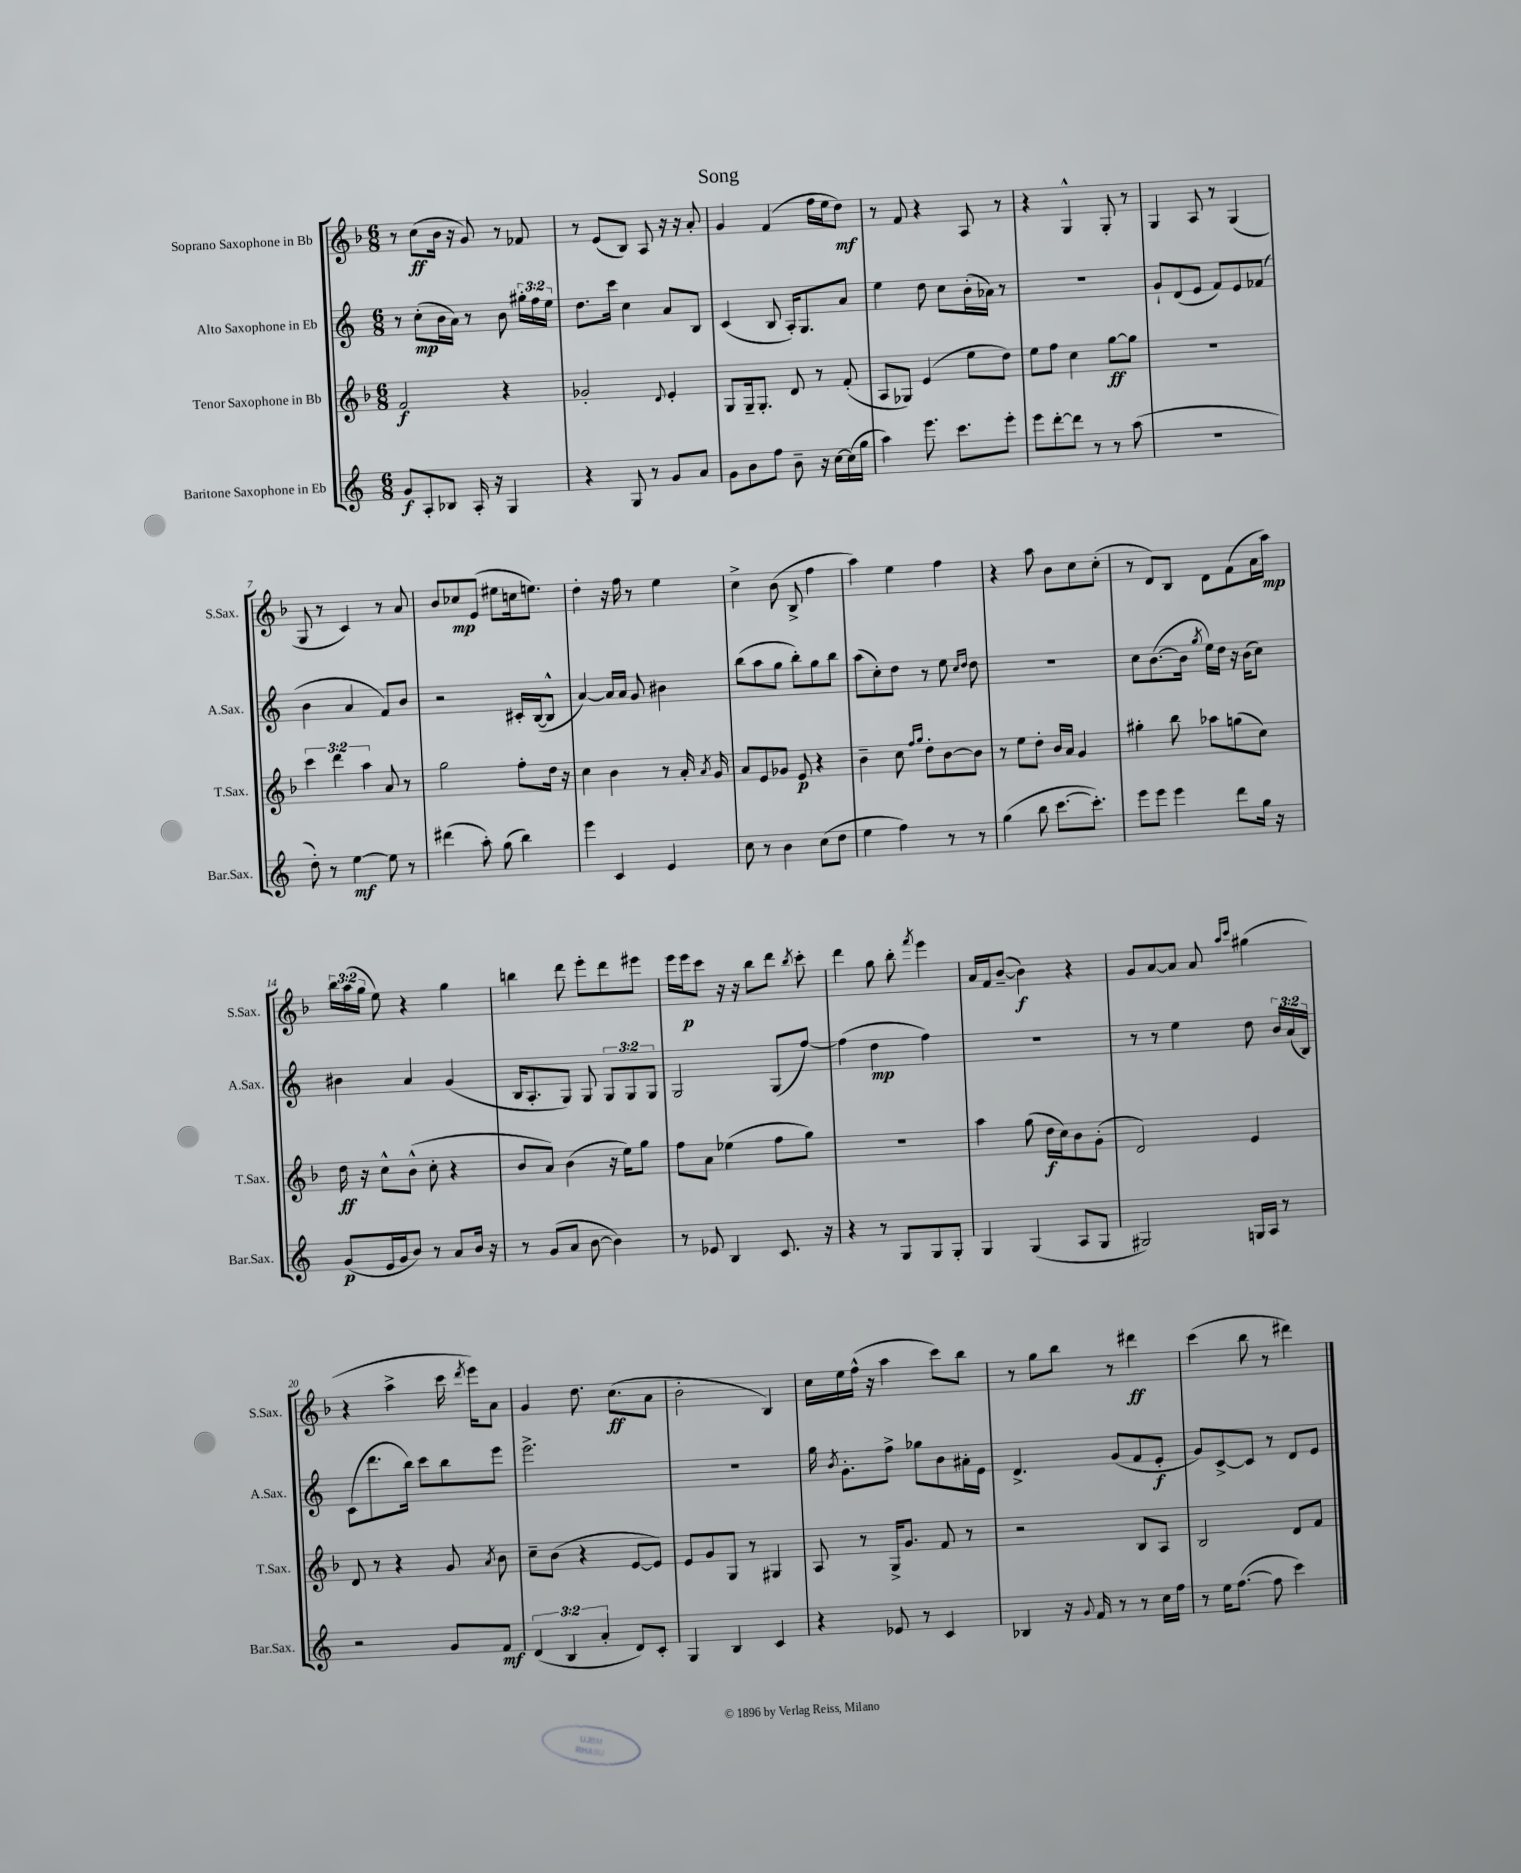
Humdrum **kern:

**kern	**kern	**kern	**kern
*staff4	*staff3	*staff2	*staff1
*clefG2	*clefG2	*clefG2	*clefG2
*k[]	*k[b-]	*k[]	*k[b-]
*M6/8	*M6/8	*M6/8	*M6/8
8g	2f	8r	8r
8A'	.	(8cc'	(8cc
8B-	.	16b	16b-
.	.	16a)	16r
16A'	.	8r	8g)
16r	.	.	.
4G	4r	8b	8r
.	.	24gg#'	8f-
.	.	24ff	.
.	.	24ee	.
=	=	=	=
4r	2g-'	8.dd	8r
.	.	.	(8e
.	.	16ccc	.
8G	.	4cc	8B-)
8r	.	.	8A
.	8qqd	.	.
8g	4e'	8a	16r
.	.	.	16r
8a	.	8B	8a'
=	=	=	=
8g	8G	(4c	4g
8b	16G~	.	.
.	8.G'	.	.
8ff	.	8B	(4f
8b~	8d	16A')	.
.	.	8.G	.
16r	8r	.	16ff
[16cc	.	.	16ee
(16cc]	(8f'	8a	8dd)
16gg	.	.	.
=	=	=	=
4aa)	8A	4ee	8r
.	8G-)	.	8f
8.eee	(4e	8dd	4r
.	.	8cc	.
8.ccc	.	.	.
.	8ee	(16b'	8A
.	.	16a-)	.
8eee'	8dd)	8r	8r
=	=	=	=
8eee	8ee	2.r	4r
[8ddd'	8ff	.	.
8ddd]	4cc	.	4G^^
8r	.	.	.
8r	[8gg	.	8G'
(8aa	8gg]	.	8r
=	=	=	=
2.r	2.r	8g`	4G
.	.	(8d	.
.	.	8e	8A
.	.	8f)	8r
.	.	8e	(4G
.	.	(8f-	.
=	=	=	=
8dd')	6ccc	4b	8G
8r	.	.	8r
.	6ddd	.	.
[4ee	.	4a	4c)
.	6aa	.	.
8ee]	8a	8f)	8r
8r	8r	8b	8a
=	=	=	=
(4ddd#	2gg	2r	8b-
.	.	.	8cc-
8aa')	.	.	(8e
(8gg	.	.	8ee#
4bb)	8ff'	16c#'	16cc
.	.	([16B	8.ee)
.	16dd	8B^^]	.
.	16r	.	.
=	=	=	=
4eee	4cc	[4a)	4dd'
4c	4b-	16a]	16r
.	.	16a	16ff
.	.	8g	8r
4e	8r	4b#	4ee
.	16a'	.	.
.	8qa	.	.
.	16g	.	.
=	=	=	=
8cc	8a	(8bb	4cc^
8r	8e	8aa	.
4b	8g-	8gg	(8b-
.	8e	8bb')	8B-^
(8cc	4r	8gg	4ff
8dd	.	8bb	.
=	=	=	=
4ee	4b-~	(8aa	4aa)
.	.	8cc')	.
4ff)	8cc	8dd	4ee
.	16qqff	.	.
.	16qqgg	.	.
.	8dd'	8r	.
8r	[8b-	8ee	4ff
.	.	16qqcc	.
.	.	16qqdd	.
8r	8b-]	8dd	.
=	=	=	=
(4gg	8r	2.r	4r
.	8ee	.	.
8bb	8dd'	.	8aa
[8.ccc	16b-	.	8b-
.	16a	.	.
.	4g	.	8cc
8.ccc'])	.	.	.
.	.	.	(8cc'
=	=	=	=
8eee	4gg#'	8cc	8r
8eee	.	([8.b	8d)
4eee	8bb-	.	8B-
.	.	16b]	.
.	.	8qgg	.
.	8aa-	16ee)	8d
.	.	16dd	.
8ddd	(8gg	16r	(8f
.	.	(16b	.
16gg	8cc)	8cc)	16a
16r	.	.	16aa)
=	=	=	=
(8g	16dd	4b#	24bb-
.	.	.	(24aa
.	16r	.	.
.	.	.	24gg
16e	8cc^^	.	8ee)
16g	.	.	.
8b)	(8b-^^	4a	4r
8r	8cc'	.	.
8a	4r	(4g	4gg
16b	.	.	.
16r	.	.	.
=	=	=	=
8r	8b-	16B	4bb
.	.	8.A'	.
(8g	8a)	.	.
8a	(4b-	8G)	8ddd
[8b	.	8G	8eee'
4b])	16r	12G	8ddd
.	16ee)	.	.
.	.	12G	.
.	8gg	.	8eee#
.	.	12G	.
=	=	=	=
8r	8ff	2G	16eee
.	.	.	16eee
8e-	8a	.	8ccc
4B	(4ee-	.	16r
.	.	.	16r
.	.	.	8bb-
8.c	8ff	(8G	8ddd
.	.	.	8qbb-
.	8gg)	[8ff)	8ccc'
16r	.	.	.
=	=	=	=
4r	2.r	(4ff]	4ddd
8r	.	4dd	8gg
8G	.	.	8bb-'
.	.	.	8qfff
8G	.	4ff)	4eee
8G'	.	.	.
=	=	=	=
4G	4aa	2.r	16a
.	.	.	16f
.	.	.	([8b-~
(4G	(8gg	.	4b-])
.	16dd	.	.
.	16cc)	.	.
8A	8b-	.	4r
8G	(8g'	.	.
=	=	=	=
2G#)	2d)	8r	8g
.	.	8r	[8a
.	.	4ee	8a]
.	.	.	8a
.	.	.	16qqaa
.	.	.	16qqccc
16G	4e	8dd	(4gg#
16A	.	.	.
8r	.	24b	.
.	.	(24a	.
.	.	24B)	.
=	=	=	=
2r	8d	(8c	4r
.	8r	8.ddd	.
.	4r	.	4aa^
.	.	16bb)	.
.	.	8ccc	.
8g	8g	8bb	16ccc
.	.	.	8qddd
.	.	.	16eee)
.	8qa	.	.
8f	8b-	8eee	8a
=	=	=	=
(6d	8cc~	2.eee^	4g
.	(8b-	.	.
6B	.	.	.
.	4r	.	8.dd
6a'	.	.	.
.	.	.	(8.cc
8d)	[8e	.	.
8c'	8e])	.	8a
=	=	=	=
4G	8e	2.r	2b-'
.	8g	.	.
4B	8G	.	.
.	8r	.	.
4c	4G#	.	4B-)
=	=	=	=
4r	8A	16gg	16cc
.	.	8qb	.
.	.	8.g'	16ee
.	8r	.	(16ff^^
.	.	.	16r
8e-	16G^	8ff^	4aa
.	8.g	.	.
8r	.	8gg-	.
4c	8f	8b	8ccc)
.	8r	16a#'	8bb-
.	.	16e	.
=	=	=	=
4B-	2r	4.d^	8r
.	.	.	8gg
16r	.	.	8bb-
8qqg	.	.	.
16f	.	.	.
8r	.	(8g	8r
8r	8B-	8f	4ddd#
16cc	8A	8e'	.
16ff	.	.	.
=	=	=	=
8r	2B-	8g)	(4ccc
16ee	.	[8c^	.
([8.ff	.	.	.
.	.	8c]	8bb-
8ff]	.	8r	8r
4ccc)	8d	8d	4ddd#)
.	8f	8e	.
==	==	==	==
*-	*-	*-	*-
